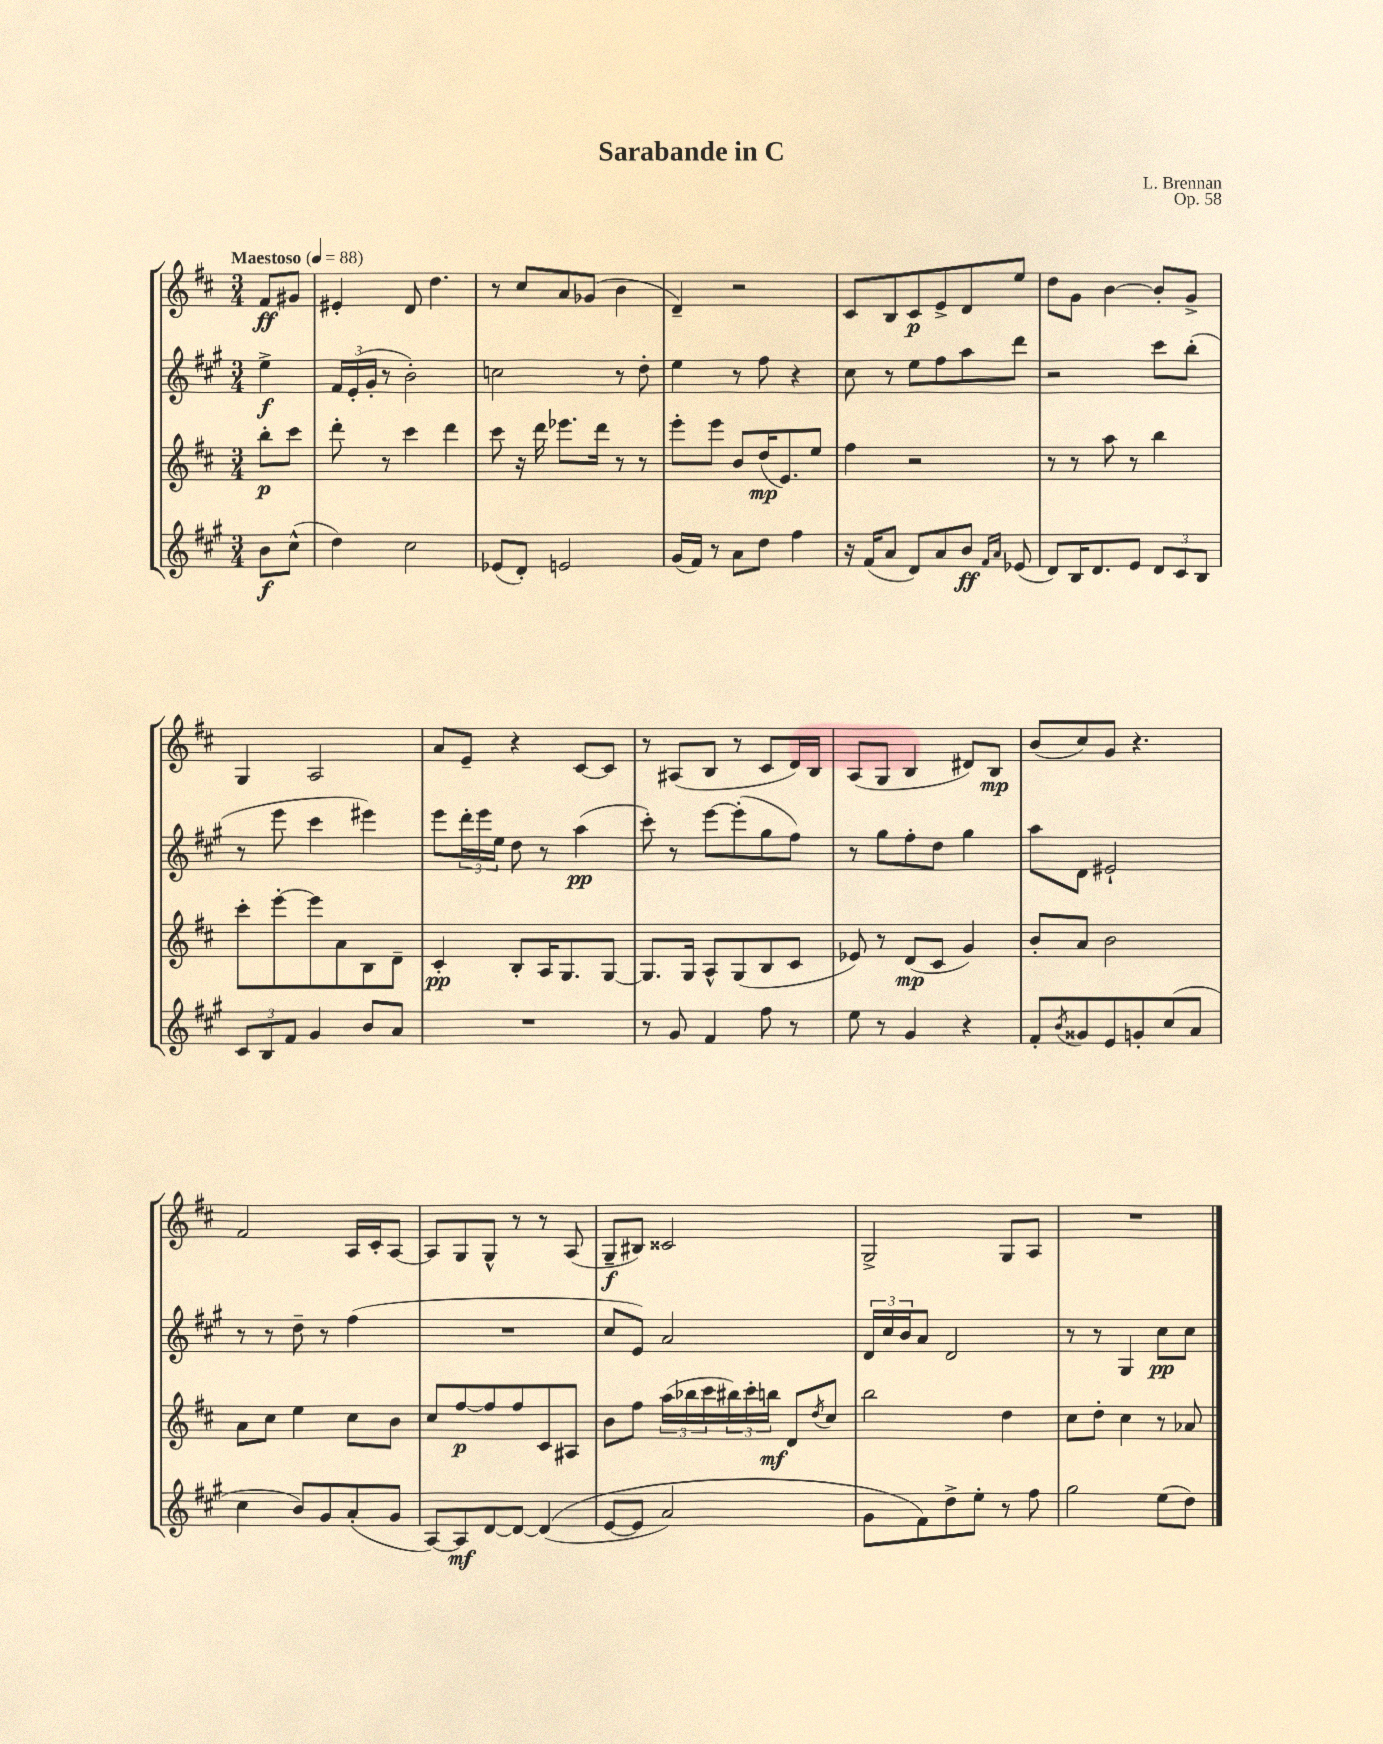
\header { title = "Sarabande in C" composer = "L. Brennan" opus = "Op. 58" }
<<
\new StaffGroup <<
\new Staff = "s0" {
    \clef treble \key d \major \numericTimeSignature \time 3/4 \partial 4 \tempo "Maestoso" 4 = 88
    fis'8\ff gis'8 |
    eis'4-. d'8 d''4. |
    r8 cis''8 a'8 ges'8( b'4 |
    d'4--) r2 |
    cis'8 b8 cis'8\p e'8-> d'8 e''8 |
    d''8 g'8 b'4~ b'8-. g'8-> |
    g4 a2 |
    a'8 e'8-- r4 cis'8~ cis'8 |
    r8 ais8( b8 r8 cis'8 d'16) b16 |
    a8( g8 b4 dis'8) b8\mp |
    b'8( cis''8) g'8 r4. |
    fis'2 a16 cis'16-. a8~ |
    a8 g8 g8-^ r8 r8 a8( |
    g8--\f bis8) cisis'2 |
    g2-> g8 a8 |
    R2. \bar "|." |
}
\new Staff = "s1" {
    \clef treble \key a \major \numericTimeSignature \time 3/4 \partial 4
    e''4->\f |
    \tuplet 3/2 { fis'16 e'16-.( gis'16-. } r8 b'2-.) |
    c''2 r8 d''8-. |
    e''4 r8 fis''8 r4 |
    cis''8 r8 e''8 fis''8 a''8 d'''8 |
    r2 cis'''8 b''8-.( |
    r8 e'''8 cis'''4 eis'''4) |
    e'''8 \tuplet 3/2 { d'''16-. e'''16 e''16 } d''8 r8 a''4\pp( |
    cis'''8-.) r8 e'''8~ e'''8-.( gis''8 fis''8) |
    r8 gis''8 fis''8-. d''8 gis''4 |
    a''8 d'8 eis'2-! |
    r8 r8 d''8-- r8 fis''4( |
    R2. |
    cis''8 e'8) a'2 |
    \tuplet 3/2 { d'16 cis''16 b'16 } a'8 d'2 |
    r8 r8 gis4 cis''8\pp cis''8 \bar "|." |
}
\new Staff = "s2" {
    \clef treble \key d \major \numericTimeSignature \time 3/4 \partial 4
    b''8-.\p cis'''8 |
    d'''8-. r8 cis'''4 d'''4 |
    cis'''8 r16 d'''16 ees'''8. d'''16 r8 r8 |
    e'''8-. e'''8 b'8 d''16\mp( e'8.) e''8 |
    fis''4 r2 |
    r8 r8 a''8 r8 b''4 |
    cis'''8-. e'''8~-. e'''8 a'8 b8 d'8-- |
    cis'4-.\pp b8-. a16 g8. g8~ |
    g8. g16 a8-^ g8( b8 cis'8 |
    ees'8) r8 d'8\mp( cis'8 g'4) |
    b'8-. a'8 b'2 |
    a'8 cis''8 e''4 cis''8 b'8 |
    cis''8 fis''8~\p fis''8 fis''8 cis'8 ais8 |
    b'8 fis''8 \tuplet 3/2 { a''16( bes''16 cis'''16 } \tuplet 3/2 { bis''16) cis'''16-. b''16\mf } d'8 \acciaccatura { d''8 } cis''8 |
    b''2 d''4 |
    cis''8 d''8-. cis''4 r8 aes'8 \bar "|." |
}
\new Staff = "s3" {
    \clef treble \key a \major \numericTimeSignature \time 3/4 \partial 4
    b'8\f cis''8-^( |
    d''4) cis''2 |
    ees'8( d'8-.) e'2 |
    gis'16( fis'16) r8 a'8 d''8 fis''4 |
    r16 fis'16( a'8 d'8) a'8 b'8\ff \grace { fis'16 a'16 } ees'8( |
    d'8) b16 d'8. e'8 \tuplet 3/2 { d'8 cis'8 b8 } |
    \tuplet 3/2 { cis'8 b8 fis'8 } gis'4 b'8 a'8 |
    R2. |
    r8 gis'8 fis'4 fis''8 r8 |
    e''8 r8 gis'4 r4 |
    fis'8-. \acciaccatura { b'8 } gisis'8 e'8 g'8-. cis''8( a'8 |
    cis''4 b'8) gis'8 a'8-.( gis'8 |
    a8~) a8\mf d'8~ d'8~ d'4(\( |
    e'8~ e'8 a'2) |
    gis'8 fis'8\) d''8-> e''8-. r8 fis''8 |
    gis''2 e''8( d''8) \bar "|." |
}
>>
>>
\layout { \context { \Score \remove "Bar_number_engraver" } }
